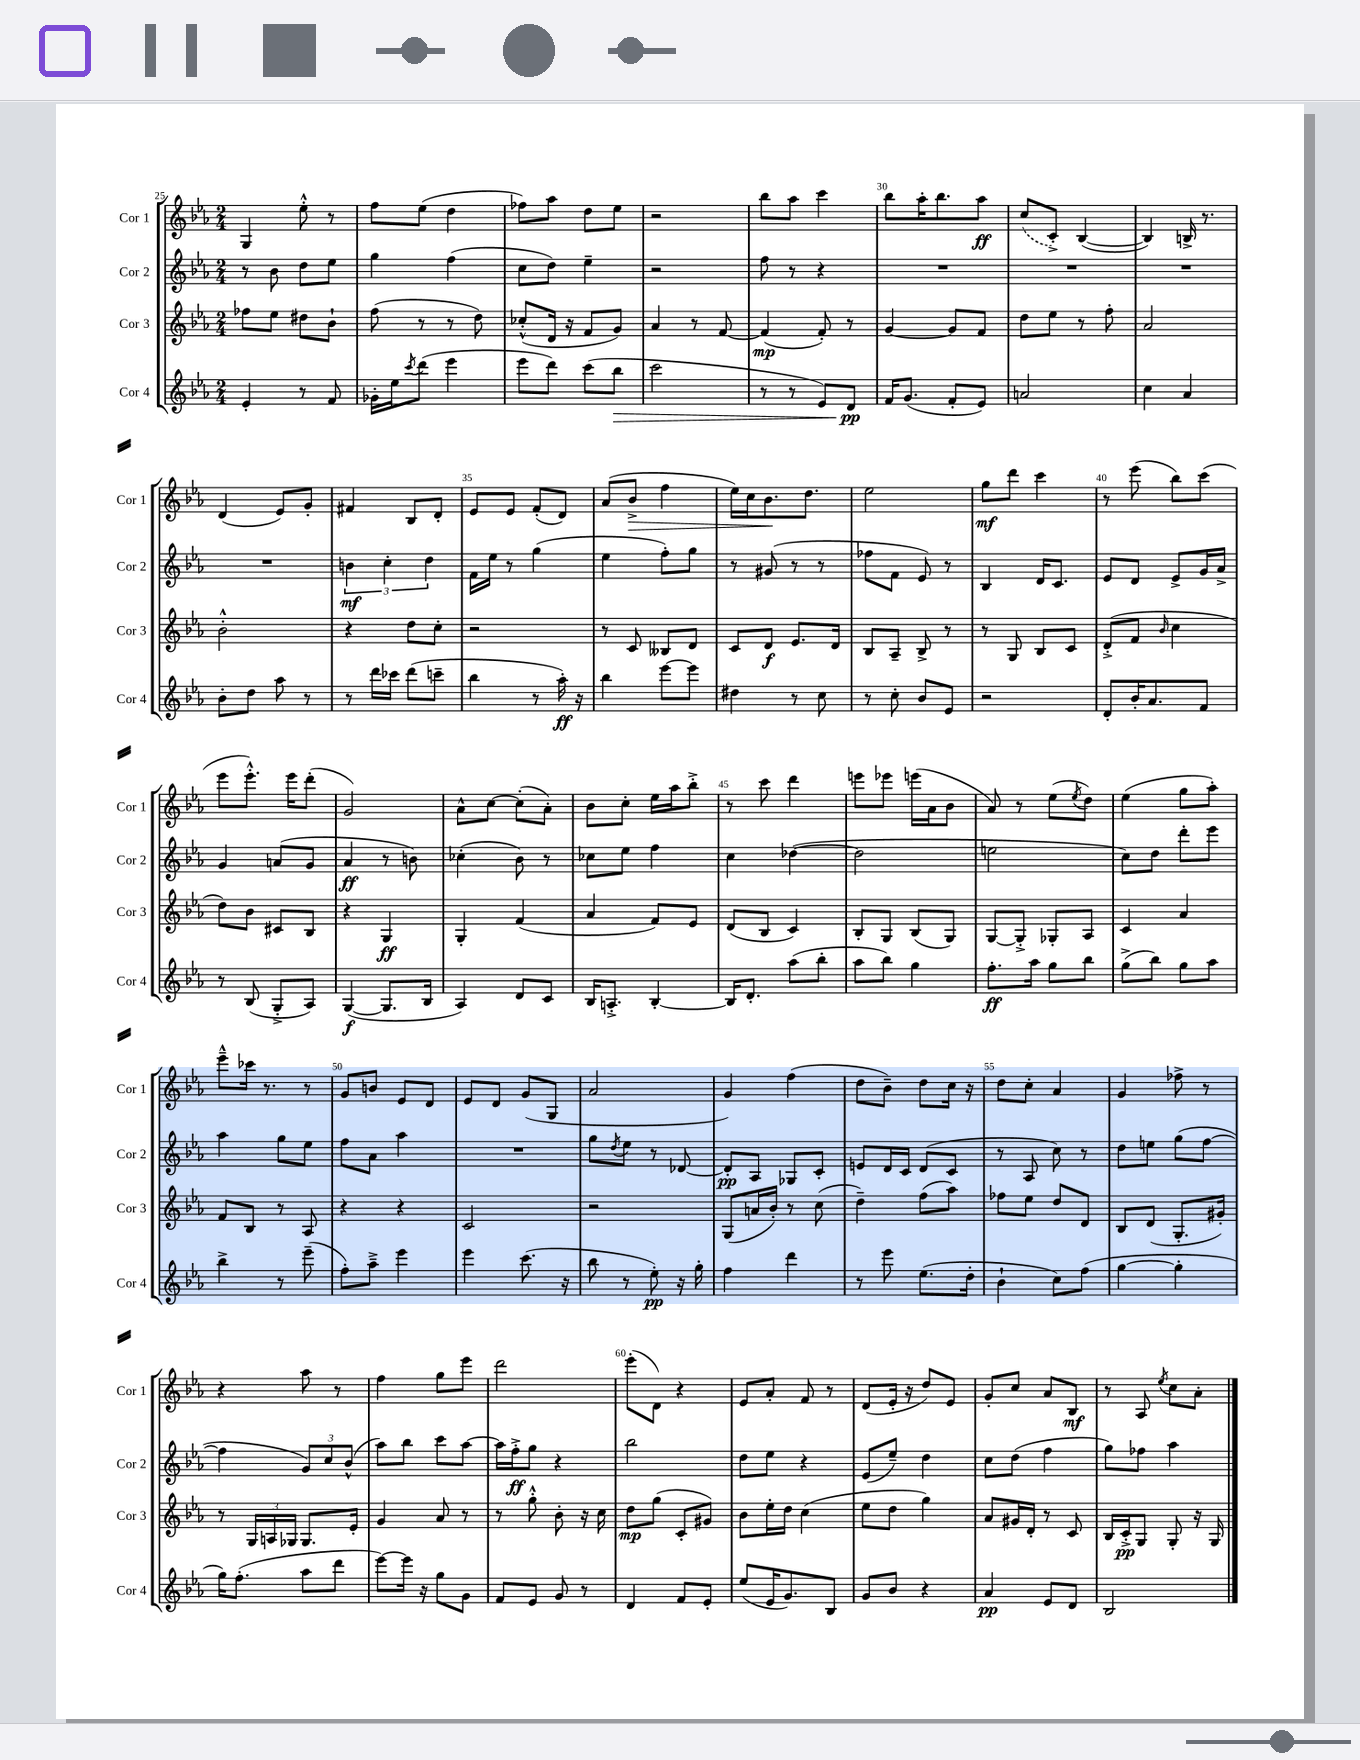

**kern	**kern	**kern	**kern
*staff4	*staff3	*staff2	*staff1
*clefG2	*clefG2	*clefG2	*clefG2
*k[b-e-a-]	*k[b-e-a-]	*k[b-e-a-]	*k[b-e-a-]
*M2/4	*M2/4	*M2/4	*M2/4
4e-'/	8ff-\L	8r	4G/
.	8ee-\J	8b-\	.
8r	8dd#\L	8dd\L	8ee-'^^\
8f/	8b-`\J	8ee-\J	8r
=	=	=	=
16g-'\LL	(8ff\	4gg\	8ff\L
16ee-\J	.	.	.
8qccc/	.	.	.
(8ddd\J	8r	.	(8ee-\J
4eee-\	8r	(4ff\	4dd\
.	8dd\)	.	.
=	=	=	=
8eee-\L	(8cc-'^^/L	8cc\L	8ff-\L)
8ddd\J)	16d/Jk	8dd\J)	8aa-\J
.	16r	.	.
(8ccc\L	8f/L	4ee-~\	8dd\L
8bb-\J	8g/J)	.	8ee-\J
=	=	=	=
2ccc\	4a-/	2r	2r
.	8r	.	.
.	[8f/	.	.
=	=	=	=
8r	(4f/]	8ff\	8bb-\L
8r	.	8r	8aa-\J
8e-/L)	8f'/)	4r	4ccc\
8d/J	8r	.	.
=	=	=	=
16f/LK	[4g/	2r	8bb-\L
(8.g/J	.	.	.
.	.	.	16aa-'\K
.	.	.	8.bb-\
8f'/L	8g/]L	.	.
8e-/J)	8f/J	.	8aa-\J
=	=	=	=
2a/	8dd\L	2r	(8cc/L
.	8ee-\J	.	8c'^/J)
.	8r	.	([4B-/
.	8ff'\	.	.
=	=	=	=
4cc\	2a-/	2r	4B-/])
4a-/	.	.	16B^/
.	.	.	8.r
=	=	=	=
8b-'\L	2b-'^^\	2r	(4d/
8dd\J	.	.	.
8aa-\	.	.	8e-/L)
8r	.	.	8g'/J
=	=	=	=
8r	4r	6b\	4f#/
16ddd\LL	.	.	.
.	.	6cc'\	.
16ccc-\JJ	.	.	.
(8ddd\L	8dd\L	.	8B-/L
.	.	6dd\	.
8ccc~\J	8cc'\J	.	8d'/J
=	=	=	=
4bb-\	2r	16f\LL	8e-/L
.	.	16ee-\JJ	.
.	.	8r	8e-/J
8r	.	(4gg\	(8f'/L
16aa-'\)	.	.	8d/J)
16r	.	.	.
=	=	=	=
4bb-\	8r	4ee-\	(8a-/L
.	8c/	.	8b-^/J
[8eee-\L	8B--/L	8ff'\L)	4ff\
8eee-\]J	8d/J	8gg\J	.
=	=	=	=
4dd#\	8c/L	8r	16ee-\LL)
.	.	.	16cc\J
.	8d/J	(8g#/	8.b-\
8r	8.e-/L	8r	.
.	.	.	8.dd\J
8cc\	.	8r	.
.	16d/Jk	.	.
=	=	=	=
8r	8B-/L	8ff-\L	2ee-\
8cc'\	8A-~/J	8f\J	.
8b-/L	8B-^/	8e-/)	.
8e-/J	8r	8r	.
=	=	=	=
2r	8r	4B-/	8gg\L
.	8G/	.	8ddd\J
.	8B-/L	16d/LK	4ccc\
.	.	8.c/J	.
.	8c/J	.	.
=	=	=	=
8d'/L	(8d'^/L	8e-/L	8r
16b-'/K	8f/J	8d/J	(8eee-\
8.a-/	.	.	.
.	16qqb-/	.	.
.	4cc\	8e-^/L	8bb-\L)
8f/J	.	16g/L	(8ccc\J
.	.	16a-^/JJ	.
=	=	=	=
8r	8dd\L)	4g/	8eee-\L
(8B-/	8b-\J	.	8.eee-'^^\J)
8G'^/L	8c#/L	(8a/L	.
.	.	.	16eee-\LK
8A-/J)	8B-/J	8g/J	(8ddd'\J
=	=	=	=
([4G/	4r	4a-/	2g/)
8.G/]L	4G/	8r	.
.	.	8b\)	.
16B-/Jk	.	.	.
=	=	=	=
4A-/)	4G'/	(4cc-'\	8a-^^\L
.	.	.	[8cc\J
8d/L	(4f/	8b-\)	(8cc'\]L
8c/J	.	8r	8a-'\J)
=	=	=	=
16B-/LK	4a-/	8cc-\L	8b-\L
8.A'^/J	.	.	.
.	.	8ee-\J	8cc'\J
[4B-'/	8f/L)	4ff\	16ee-\LL
.	.	.	16aa-\J
.	8e-/J	.	8bb-'^\J
=	=	=	=
16B-/]LK	(8d/L	4cc\	8r
8.d'/J	.	.	.
.	8B-/J	.	8ccc\
(8aa-\L	4c/)	([4dd-\	4ddd\
8bb-'\J	.	.	.
=	=	=	=
8aa-\L	8B-'/L	2dd-\]	8eee\L
8bb-\J)	8G/J	.	8eee-\J
4gg\	(8B-/L	.	(16eee\LL
.	.	.	16a-\J
.	8G/J)	.	8b-\J
=	=	=	=
8.ff'\L	[8G/L	2ee\	8a-/)
.	8G'^/]J	.	8r
16aa-\Jk	.	.	.
8gg\L	8G-'/L	.	(8ee-\L
.	.	.	8qee-/
8bb-\J	8A-/J	.	8dd\J)
=	=	=	=
(8gg^\L	4c/	8cc\L)	(4ee-\
8bb-\J)	.	8dd\J	.
8gg\L	4a-/	8ddd'\L	8gg\L
8aa-\J	.	8eee-\J	8aa-'\J)
=	=	=	=
4bb-^\	8f/L	4aa-\	8eee-~^^\L
.	8B-/J	.	16ccc-\Jk
.	.	.	8.r
8r	8r	8gg\L	.
(8eee-~\	8A-/	8ee-\J	8r
=	=	=	=
8ff'\L)	4r	8ff\L	8g/L
8aa-~^\J	.	8a-\J	8b/J
4eee-\	4r	4aa-\	8e-/L
.	.	.	8d/J
=	=	=	=
4eee-\	2c/	2r	8e-/L
.	.	.	8d/J
(8.ccc\	.	.	(8g/L
.	.	.	8G/J
16r	.	.	.
=	=	=	=
8bb-\	2r	8gg\L	2a-/
.	.	8qdd/	.
8r	.	8ee-\J	.
8ee-'\)	.	8r	.
16r	.	[8d-/	.
16gg'\	.	.	.
=	=	=	=
4ff\	(8G/L	8d-'/]L	4g/)
.	16a/L	8A-/J	.
.	16b-'/JJ)	.	.
4ddd\	8r	8G-/L	(4ff\
.	(8cc\	8c'/J	.
=	=	=	=
8r	4dd~\)	8e/L	8dd\L
8eee-\	.	16d/L	8b-~\J)
.	.	16c/JJ	.
(8.ee-\L	(8ff\L	(8d/L	8dd\L
.	8aa-\J)	8c/J	16cc\Jk
16dd'\Jk	.	.	16r
=	=	=	=
4b-`\	8ff-\L	8r	8dd\L
.	8ee-\J	8A-/	8cc'\J
8cc\L)	8dd/L	8cc\)	4a-/
(8ff\J	8d/J	8r	.
=	=	=	=
[4gg\	8B-/L	8dd\L	4g/
.	(8d/J	8ee\J	.
4gg'\]	8.G'/L	(8gg\L	8ff-^\
.	.	[8ff\J	8r
.	16g#'/Jk)	.	.
=	=	=	=
16gg\LK)	8r	4ff\]	4r
(8.ff'\J	.	.	.
.	24G/LL	.	.
.	24A/	.	.
.	24G-/JJ	.	.
8aa-\L	8.G-/L	12g/L)	8aa-\
.	.	12cc/	.
8ddd\J	.	.	8r
.	.	(12b-^^/J	.
.	16e-'/Jk	.	.
=	=	=	=
[8eee-\L)	4g/	8aa-\L)	4ff\
16eee-\]Jk	.	8bb-\J	.
16r	.	.	.
8gg\L	8a-/	8ccc\L	8gg\L
8g\J	8r	[8aa-\J	8eee-\J
=	=	=	=
8f/L	8r	16aa-\]LL	2ddd\
.	.	16ff'^\J	.
8e-/J	8gg'^^\	8gg\J	.
8g/	8b-'\	4r	.
8r	16r	.	.
.	16cc\	.	.
=	=	=	=
4d/	8dd\L	2bb-\	(8eee-'\L
.	(8gg\J	.	8d\J)
8f/L	8c'/L	.	4r
8e-'/J	8g#/J)	.	.
=	=	=	=
(8ee-/L	8b-\L	8dd\L	8e-/L
16e-/K	16ee-'\L	8ee-\J	8a-'/J
8.g/)	16dd\JJ	.	.
.	(4cc\	4r	8f/
8B-/J	.	.	8r
=	=	=	=
8g/L	8ee-\L	(8e-/L	(8d/L
8b-/J	8dd\J	8ee-~/J)	16e-'/Jk
.	.	.	16r
4r	4gg\)	4dd\	8dd/L)
.	.	.	8e-/J
=	=	=	=
4a-/	8a-/L	8cc\L	8g'/L
.	16g#/L	(8dd\J	8cc/J
.	16d'/JJ	.	.
8e-/L	8r	4ff\	8a-/L
8d/J	8c/	.	8B-/J
=	=	=	=
2B-/	16B-/LL	8gg\L)	8r
.	16c'^/J	.	.
.	8G/J	8ff-\J	8A-/
.	.	.	8qee-/
.	8G'/	4aa-\	8cc\L
.	16r	.	8a-'\J
.	16G/	.	.
==	==	==	==
*-	*-	*-	*-
